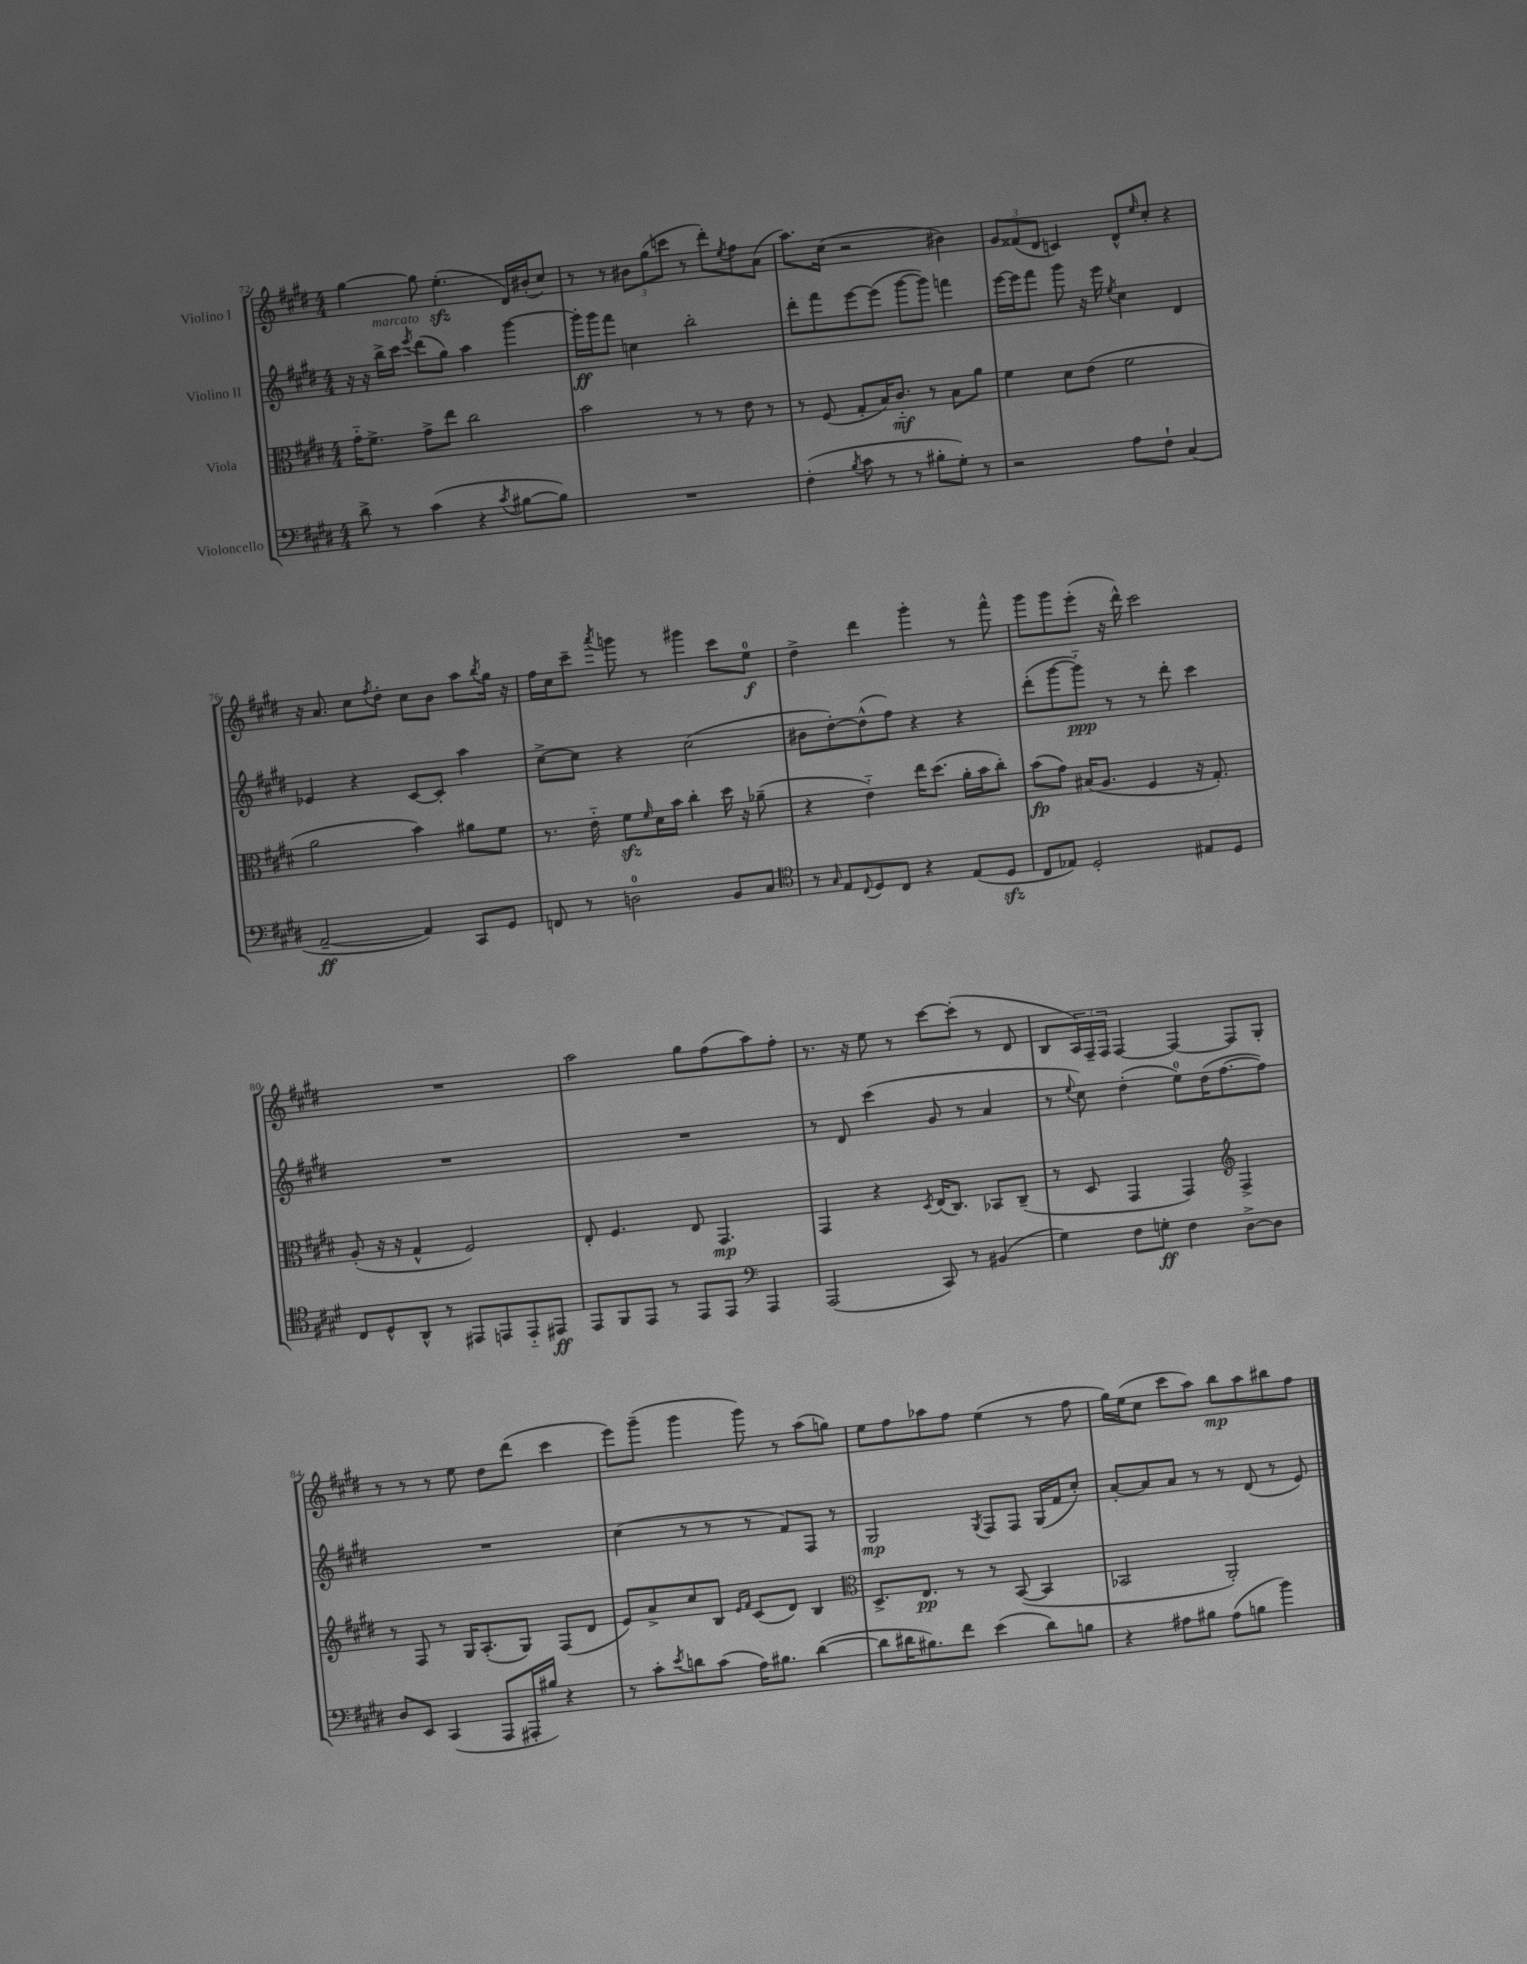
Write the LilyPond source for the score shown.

<<
\new StaffGroup <<
\new Staff = "s0" \with { instrumentName = "Violino I" } {
    \clef treble \key e \major \numericTimeSignature \time 4/4
    gis''4~ gis''8 e''4.-.\sfz( dis'16) bis'16-.( cis''8) |
    r8 r8 \tuplet 3/2 { bis'8 gis''8( c'''8 } r8 dis'''8-.) \acciaccatura { e''8 } fis''8 a'8( |
    a''8.) cis''16( r2 bis'4) |
    \tuplet 3/2 { gis'8 fisis'8( dis'8 } c'4) dis'8-^ \grace { e''16 } cis''8-. r4 |
    r16 a'8. cis''8 \acciaccatura { fis''8 } dis''8-. cis''8 b'8 a''8 \acciaccatura { b''8 } gis''16 r16 |
    fis''16 cis''16 cis'''8-- \acciaccatura { a'''8 } g'''8 r8 gis'''4 cis'''8 e''8-0\f |
    dis''4-> dis'''4 gis'''4-. r8 fis'''8-^ |
    gis'''8 gis'''8 e'''8-.( r16 dis'''16-^) cis'''2 |
    R1 |
    a''2 gis''8 fis''8( a''8) fis''8-. |
    r8. r16 e''8 r8 cis'''8~ cis'''8-.( r8 dis'8 |
    b8 \tuplet 3/2 { a16) fis16-- fis16 } fis4~ fis4~ fis8 gis8-. |
    r8 r8 r8 e''8 dis''8 dis'''8( cis'''4 |
    e'''8) gis'''8--( gis'''4 gis'''8) r8 a''8( g''8) |
    e''8 fis''8 aes''8 fis''8 e''4( r8 fis''8 |
    gis''16) e''16( cis''8 cis'''8 a''8) b''8\mp a''8 bis''8 fis''8 \bar "|." |
}
\new Staff = "s1" \with { instrumentName = "Violino II" } {
    \clef treble \key e \major \numericTimeSignature \time 4/4
    r16 r16 b''16->^\markup { \italic "marcato" } cis'''16 \acciaccatura { e'''8 } dis'''8( gis''8) a''4 gis'''4~ |
    gis'''16-.\ff gis'''16 fis'''8 c''4 b''2-. |
    dis'''8-. fis'''8 e'''8~ e'''8( gis'''8~ gis'''8) f'''4 |
    e'''16~ e'''16 fis'''8 gis'''8 r16 e'''16 \acciaccatura { e''8 } cis''4 dis'4 |
    ees'4 r4 cis'8~ cis'8-. a''4 |
    cis''8~-> cis''8 r4 cis''2( |
    bis'8 dis''8~-.) dis''8-^( fis''8) r4 r4 |
    dis'''8-.( gis'''8~ gis'''8-_\ppp) r8 r8 dis'''8-. cis'''4 |
    R1 |
    R1 |
    r8 dis'8 cis'''4( gis'8 r8 a'4 |
    r8 \appoggiatura { e''8 } cis''8) dis''4-.( e''8-0) dis''16( fis''8.~ fis''8) |
    R1 |
    cis''4( r8 r8 r8 fis'8) fis8 r8 |
    gis2\mp \acciaccatura { gis8 } fis8 fis8 gis16( fis'16 cis''8-.) |
    a'8~-. a'8 a'8 r8 r8 dis'8( r8 e'8) \bar "|." |
}
\new Staff = "s2" \with { instrumentName = "Viola" } {
    \clef alto \key e \major \numericTimeSignature \time 4/4
    gis'16-_ fis'8.-> gis'8-> e''8 cis''2 |
    b'2 r8 r8 e'8 r8 |
    r8 fis8( gis8-. b16) cis'8.-_\mf r8 b8 a'8 |
    fis'4 dis'8 e'8( fis'2 |
    a'2 b'4) ais'8 fis'8 |
    r8. e'16-_ fis'8\sfz \grace { fis'16 } dis'16 b'16 cis''4-. dis''16 r16 aes'8--( |
    r4 e'4-_) e''16 dis''8.( a'16-. b'16 cis''8-.) |
    b'8\fp( gis'8) bis16( a8. fis4 r16 gis8.-.) |
    a8-.( r16 r16 gis4-^ fis2) |
    e8-. fis4. e8 gis,4.\mp |
    gis,4 r4 \acciaccatura { dis8 } e16( cis8.) bes,8 cis8--( |
    r8 dis8 gis,4 gis,4) \clef treble fis4-> |
    r8 fis8 r8 gis16 a8.-.( gis8) fis8( dis'8 |
    e'8) a'8-> cis''8 b8 \grace { e'16 fis'16 } cis'8( dis'8) b4 |
    \clef alto dis8.-> e8.\pp r8 r8 b,8~( b,4 |
    bes,2 a,2-.) \bar "|." |
}
\new Staff = "s3" \with { instrumentName = "Violoncello" } {
    \clef bass \key e \major \numericTimeSignature \time 4/4
    dis'8-> r8 cis'4( r4 \acciaccatura { cis'8 } bis8~ bis8) |
    R1 |
    fis4-.( \acciaccatura { b8 } cis'8 r8 r8 bis8-. gis8-.) r8 |
    r2 a8 fis8-! cis4( |
    a,2~--\ff a,4) cis,8 gis,8 |
    f,8 r8 d2-0 b,8 cis8 |
    \clef tenor r8 \grace { gis16 } e8 \appoggiatura { cis8 } dis8 cis8 r4 e8( dis8\sfz |
    cis8 ees8) dis2-. eis8 dis8 |
    cis8 dis8-^ a,8-^ r8 eis,8 e,8 e,8-_ eis,8\ff |
    e,8 fis,8 e,8 r8 e,8 e,8 \clef bass a,,4 |
    a,,2( cis,8) r8 bis,4( |
    gis4) fis8 g8-.\ff fis4 dis8~-> dis8 |
    dis8 e,8 cis,4( a,,8 ais,,16-. bis16) r4 |
    r8 cis'8-. \acciaccatura { e'8 } d'8 cis'8( a16) bis8. d'4~( |
    d'8 dis'16 bis8.) fis'8 e'4( dis'8) b8 |
    r4 ais8 bis8 ais8( b8 b'4) \bar "|." |
}
>>
>>
\layout { \context { \Score currentBarNumber = #72 } }
